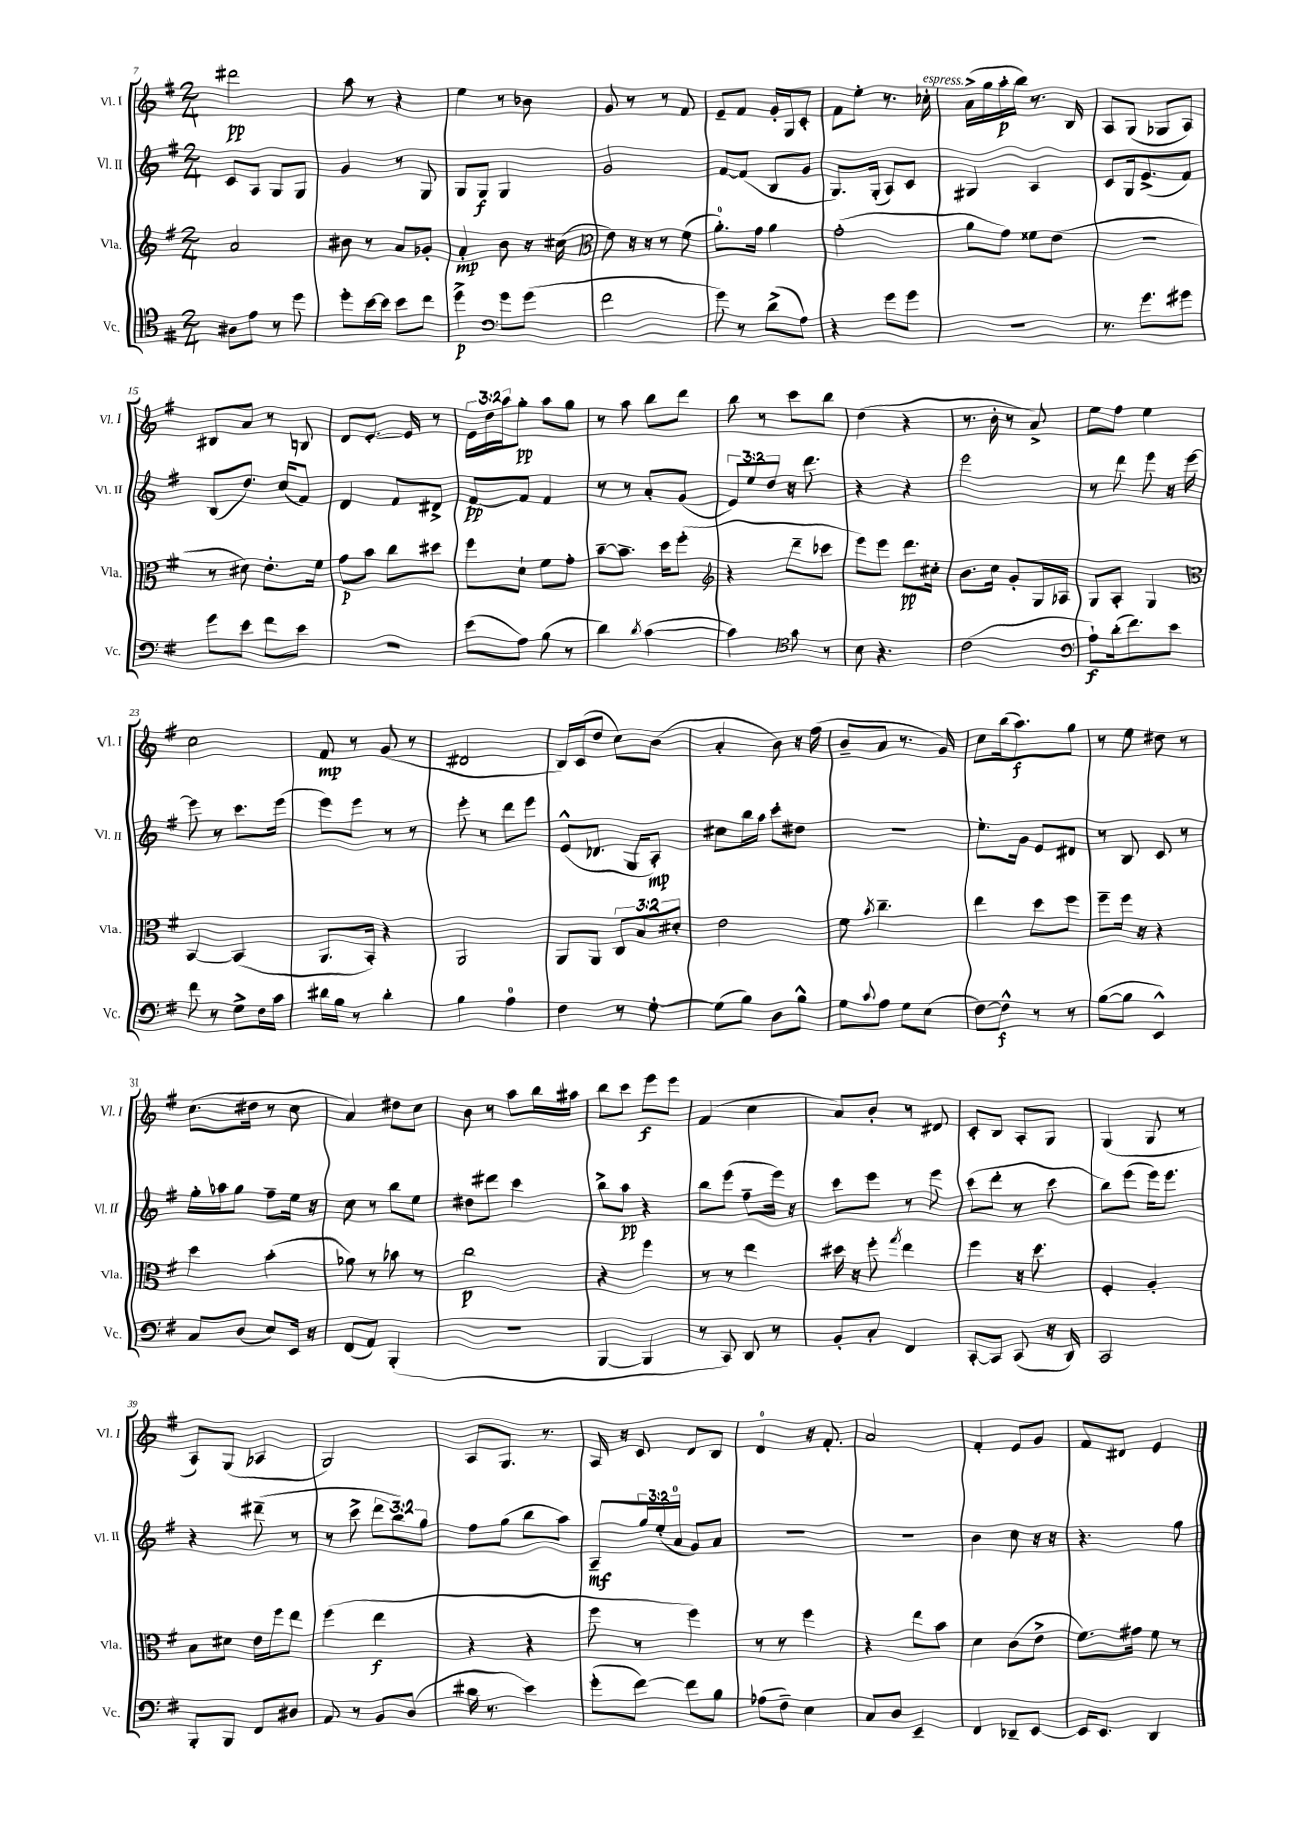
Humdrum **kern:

**kern	**dynam	**kern	**dynam	**kern	**dynam	**kern	**dynam
*part4	*part4	*part3	*part3	*part2	*part2	*part1	*part1
*staff4	*staff4	*staff3	*staff3	*staff2	*staff2	*staff1	*staff1
*I"Vc.	*	*I"Vla.	*	*I"Vl. II	*	*I"Vl. I	*
*I'Vc.	*	*I'Vla.	*	*I'Vl. II	*	*I'Vl. I	*
*clefC4	*	*clefG2	*	*clefG2	*	*clefG2	*
*k[f#]	*	*k[f#]	*	*k[f#]	*	*k[f#]	*
*M2/4	*	*M2/4	*	*M2/4	*	*M2/4	*
=7	=7	=7	=7	=7	=7	=7	=7
8A#X\L	.	2a/	.	8c/L	.	2ddd#X\	pp
8e\J	.	.	.	8A/J	.	.	.
8r	.	.	.	8G/L	.	.	.
8dd\	.	.	.	8G/J	.	.	.
=8	=8	=8	=8	=8	=8	=8	=8
8dd'\L	.	8b#X\	.	4g/	.	8aa\	.
[16b\L	.	8r	.	.	.	8r	.
16b\JJ]	.	.	.	.	.	.	.
8b\L	.	8a/L	.	8r	.	4r	.
8cc\J	.	8g-X'/J	.	8G/	.	.	.
=9	=9	=9	=9	=9	=9	=9	=9
4dd^\	p	4a'/	mp	8G/L	.	4ee\	.
.	.	.	.	8G/J	f	.	.
*clefF4	*	*	*	*	*	*	*
8g\L	.	8b\	.	4G/	.	8r	.
(8g\J	.	16r	.	.	.	8b-X\	.
.	.	(16cc#X\	.	.	.	.	.
=10	=10	=10	=10	=10	=10	=10	=10
*	*	*clefC3	*	*	*	*	*
2f#\	.	8e\)	.	2g/	.	8g/	.
.	.	16r	.	.	.	8r	.
.	.	16r	.	.	.	.	.
.	.	8r	.	.	.	8r	.
.	.	(8f#\	.	.	.	8f#/	.
=11	=11	=11	=11	=11	=11	=11	=11
8g\)	.	8.a'\L)	.	[8f#/L	.	8e~/L	.
8r	.	.	.	(8f#/J]	.	8f#/J	.
.	.	16g\Jk	.	.	.	.	.
(8d^\L	.	4a\	.	8B/L	.	16g'/LL	.
.	.	.	.	.	.	16G/J	.
8A\J)	.	.	.	8g/J	.	8c'/J	.
=12	=12	=12	=12	=12	=12	=12	=12
4r	.	(2g'\	.	8.G/L)	.	8f#\L	.
.	.	.	.	.	.	8ee'\J	.
.	.	.	.	(16G'/Jk	.	.	.
8g\L	.	.	.	8A/L)	.	8.r	.
8g\J	.	.	.	8c/J	.	.	.
!	!	!	!	!	!	!LO:TX:a:i:t=espress.	!
.	.	.	.	.	.	16cc-X'\	.
=13	=13	=13	=13	=13	=13	=13	=13
2r	.	8a\L	.	4G#X/	.	(16a^\LL	.
.	.	.	.	.	.	16gg\	.
.	.	8g\J)	.	.	.	16aa'\	p
.	.	.	.	.	.	16bb\JJ)	.
.	.	8f##X\L	.	4A/	.	8.r	.
.	.	(8e\J	.	.	.	.	.
.	.	.	.	.	.	16B/	.
=14	=14	=14	=14	=14	=14	=14	=14
8.r	.	2r	.	8c/L	.	8A/L	.
.	.	.	.	16G/k	.	(8G/J	.
8.g\L	.	.	.	(8.e^/	.	.	.
.	.	.	.	.	.	8G-X/L	.
8g#X\J	.	.	.	8f#/J)	.	8A/J)	.
!!LO:LB:g=z
=15	=15	=15	=15	=15	=15	=15	=15
8g\L	.	8r	.	(8B/L	.	8B#X/L	.
8e\J	.	8d#X\)	.	8.dd/J)	.	8a/J	.
8f#\L	.	8.e'\L	.	.	.	8r	.
.	.	.	.	(16cc/KL	.	.	.
8e\J	.	.	.	8f#/J)	.	8Bn/	.
.	.	16f#\Jk	.	.	.	.	.
=16	=16	=16	=16	=16	=16	=16	=16
2r	.	8g\L	p	4d/	.	8d/L	.
.	.	8b\J	.	.	.	[8.e'/J	.
.	.	8cc\L	.	8f#/L	.	.	.
.	.	.	.	.	.	16e/]	.
.	.	8dd#X\J	.	8d#X^/J	.	8r	.
=17	=17	=17	=17	=17	=17	=17	=17
(8e\L	.	8ff#\L	.	[8f#/L	pp	24e\LL	.
.	.	.	.	.	.	24dd\	.
.	.	.	.	.	.	24aa\J	.
8A\J)	.	8d`\J	.	8f#/J]	.	8gg'\J	pp
(8B\	.	8f#\L	.	4f#/	.	8aa\L	.
8r	.	8g'\J	.	.	.	8gg\J	.
=18	=18	=18	=18	=18	=18	=18	=18
4d\)	.	[8b~\L	.	8r	.	8r	.
.	.	8.b~\J]	.	8r	.	8aa\	.
8qd/	.	.	.	.	.	.	.
([4c\	.	.	.	8a'/L	.	8bb\L	.
.	.	16dd\KL	.	.	.	.	.
.	.	(8ff#'\J	.	(8g/J	.	8ddd\J	.
=19	=19	=19	=19	=19	=19	=19	=19
*	*	*clefG2	*	*	*	*	*
4c\])	.	4r	.	12e/L)	.	8bb\	.
.	.	.	.	12ee/	.	.	.
.	.	.	.	.	.	8r	.
.	.	.	.	12dd/J	.	.	.
*clefC4	*	*	*	*	*	*	*
8g\	.	8ddd~\L	.	16r	.	8ccc\L	.
.	.	.	.	8.ddd\	.	.	.
8r	.	8ccc-X\J	.	.	.	8bb\J	.
=20	=20	=20	=20	=20	=20	=20	=20
8B\	.	8eee\L)	.	4r	.	(4dd\	.
4.r	.	8eee\J	.	.	.	.	.
.	.	8.ddd\L	pp	4r	.	4r	.
.	.	16cc#X'\Jk	.	.	.	.	.
=21	=21	=21	=21	=21	=21	=21	=21
(2c\	.	8.b\L	.	2eee\	.	8.r	.
.	.	16cc\Jk	.	.	.	16b'\	.
.	.	8g'/L	.	.	.	8r	.
.	.	16G/L	.	.	.	8a^/)	.
.	.	16A-X/JJ	.	.	.	.	.
=22	=22	=22	=22	=22	=22	=22	=22
*clefF4	*	*	*	*	*	*	*
8A`\L)	f	8G/L	.	8r	.	8ee\L	.
(16d'\k	.	8A'/J	.	8ddd\	.	8ff#\J	.
8.f#\)	.	.	.	.	.	.	.
.	.	4G/	.	8eee\	.	4ee\	.
8e\J	.	.	.	16r	.	.	.
.	.	.	.	[16eee\	.	.	.
!!LO:LB:g=z
=23	=23	=23	=23	=23	=23	=23	=23
*	*	*clefC3	*	*	*	*	*
8f#\	.	[4BB/	.	8eee\]	.	2cc\	.
8r	.	.	.	8r	.	.	.
8G^\L	.	(4BB/]	.	8.ccc\L	.	.	.
16F#\L	.	.	.	.	.	.	.
16c\JJ	.	.	.	(16eee\Jk	.	.	.
=24	=24	=24	=24	=24	=24	=24	=24
16d#X\LL	.	8.AA/L	.	8eee\L)	.	8f#/	mp
16B\JJ	.	.	.	.	.	.	.
8r	.	.	.	8eee\J	.	8r	.
.	.	16BB'/Jk)	.	.	.	.	.
4d#'\	.	4r	.	8r	.	(8g/	.
.	.	.	.	8r	.	8r	.
=25	=25	=25	=25	=25	=25	=25	=25
4B\	.	2AA/	.	8eee'\	.	2d#X/	.
.	.	.	.	8r	.	.	.
4A\	.	.	.	8ddd\L	.	.	.
.	.	.	.	8eee\J	.	.	.
=26	=26	=26	=26	=26	=26	=26	=26
4F#\	.	8AA/L	.	(8e^^/L	.	16B/LL)	.
.	.	.	.	.	.	(16c/J	.
.	.	8AA/J	.	8.d-X/J	.	8dd/J	.
8r	.	12C/L	.	.	.	8cc\L)	.
.	.	.	.	16G/KL	.	.	.
.	.	12B/	.	.	.	.	.
[8G'\	.	.	.	8A'/J)	mp	(8b\J	.
.	.	12d#X'/J	.	.	.	.	.
=27	=27	=27	=27	=27	=27	=27	=27
(8G\L]	.	2e\	.	8cc#X\L	.	4a'/	.
8B\J)	.	.	.	16bb\L	.	.	.
.	.	.	.	16aa\JJ	.	.	.
8D\L	.	.	.	8ccc'\L	.	8b\)	.
8B^^\J	.	.	.	8dd#X\J	.	16r	.
.	.	.	.	.	.	(16ff#\	.
=28	=28	=28	=28	=28	=28	=28	=28
8G\L	.	8f#\	.	2r	.	8b~/L	.
8qqc/	.	8qb/	.	.	.	.	.
8A\J	.	4.cc~\	.	.	.	8a/J	.
8G\L	.	.	.	.	.	8.r	.
(8E\J	.	.	.	.	.	.	.
.	.	.	.	.	.	16g/)	.
=29	=29	=29	=29	=29	=29	=29	=29
[8F#\L)	.	4ee\	.	8.ee'\L	.	8cc\L	.
8F#^^\J]	f	.	.	.	.	(16bb\k	.
.	.	.	.	16g\Jk	.	8.aa\)	f
8r	.	8dd\L	.	8e/L	.	.	.
8r	.	8ff#\J	.	8d#X/J	.	8gg\J	.
=30	=30	=30	=30	=30	=30	=30	=30
([8B\L	.	8ff#~\L	.	8r	.	8r	.
8B\J]	.	16ff#\Jk	.	8B/	.	8ee\	.
.	.	16r	.	.	.	.	.
4EE^^/)	.	4r	.	8c/	.	8dd#X\	.
.	.	.	.	8r	.	8r	.
!!LO:LB:g=z
=31	=31	=31	=31	=31	=31	=31	=31
8C/L	.	4dd\	.	16gg'\LL	.	(8.cc\L	.
.	.	.	.	16aa-X\J	.	.	.
(8D/J	.	.	.	8gg\J	.	.	.
.	.	.	.	.	.	16dd#X\Jk	.
8E/L)	.	(4b'\	.	8ff#~\L	.	8r	.
16EE/Jk	.	.	.	16ee\Jk	.	8cc\	.
16r	.	.	.	16r	.	.	.
=32	=32	=32	=32	=32	=32	=32	=32
(8FF#/L	.	8a-X\)	.	8cc\	.	4a/)	.
8AA/J)	.	8r	.	8r	.	.	.
(4BBB'/	.	8b-X\	.	8bb\L	.	8dd#X\L	.
.	.	8r	.	8ee\J	.	8cc\J	.
=33	=33	=33	=33	=33	=33	=33	=33
2r	.	2cc\	p	8dd#X\L	.	8b\	.
.	.	.	.	8ddd#X\J	.	8r	.
.	.	.	.	4ccc\	.	8aa\L	.
.	.	.	.	.	.	16bb\L	.
.	.	.	.	.	.	16aa#X\JJ	.
=34	=34	=34	=34	=34	=34	=34	=34
[4BBB/	.	4r	.	8bb^\L	.	8bb\L	.
.	.	.	.	8aa\J	pp	8ccc\J	.
4BBB/]	.	4ff#\	.	4r	.	8eee\L	f
.	.	.	.	.	.	8eee\J	.
=35	=35	=35	=35	=35	=35	=35	=35
8r	.	8r	.	8bb\L	.	(4f#/	.
8CC/)	.	8r	.	(8eee\J	.	.	.
8DD/	.	4ee\	.	8ff#~\L	.	4cc\	.
8r	.	.	.	16eee\Jk)	.	.	.
.	.	.	.	16r	.	.	.
=36	=36	=36	=36	=36	=36	=36	=36
8BB'/L	.	16dd#X\	.	8ccc\L	.	8a/L)	.
.	.	16r	.	.	.	.	.
8C'/J	.	8ff#'\	.	8eee\J	.	8b'/J	.
.	.	8qgg/	.	.	.	.	.
4FF#/	.	4ee\	.	8r	.	8r	.
.	.	.	.	8eee\	.	8d#X/	.
=37	=37	=37	=37	=37	=37	=37	=37
[8CC'/L	.	4ff#\	.	(8ccc\L	.	8c'/L	.
8CC/J]	.	.	.	8ddd'\J	.	8B/J	.
(8CC/	.	16r	.	8r	.	8A'/L	.
.	.	8.dd\	.	.	.	.	.
16r	.	.	.	8ccc\	.	8G/J	.
16DD/)	.	.	.	.	.	.	.
=38	=38	=38	=38	=38	=38	=38	=38
2CC/	.	4F#'/	.	8bb\L)	.	(4G/	.
.	.	.	.	(8eee\J	.	.	.
.	.	4A'/	.	16eee\KL)	.	8G/	.
.	.	.	.	8.eee\J	.	.	.
.	.	.	.	.	.	8r	.
!!LO:LB:g=z
=39	=39	=39	=39	=39	=39	=39	=39
8BBB'/L	.	8B\L	.	4r	.	8A/L)	.
8BBB/J	.	8d#X\J	.	.	.	(8G/J	.
8FF#/L	.	16e\LL	.	(8ddd#X~\	.	4A-X/	.
.	.	16ff#\J	.	.	.	.	.
8D#X/J	.	8ee\J	.	8r	.	.	.
=40	=40	=40	=40	=40	=40	=40	=40
8AA/	.	(4ff#\	.	8r	.	2G/)	.
8r	.	.	.	8ccc^\	.	.	.
8BB/L	.	4ee\	f	12ddd\L	.	.	.
.	.	.	.	12bb\)	.	.	.
(8D/J	.	.	.	.	.	.	.
.	.	.	.	12gg\J	.	.	.
=41	=41	=41	=41	=41	=41	=41	=41
16d#X\	.	4r	.	8ff#\L	.	8A/L	.
8.r	.	.	.	.	.	.	.
.	.	.	.	(8gg\J	.	8.G/J	.
4e\)	.	4r	.	8bb\L	.	.	.
.	.	.	.	.	.	8.r	.
.	.	.	.	8aa\J)	.	.	.
=42	=42	=42	=42	=42	=42	=42	=42
(8g'\L	.	8ff#\	.	8A~/L	mf	16A/	.
.	.	.	.	.	.	16r	.
[8f#\J)	.	8r	.	24gg/L	.	8c/	.
.	.	.	.	(24ee'/	.	.	.
.	.	.	.	24a/JJ	.	.	.
8f#\L]	.	4ff#\)	.	8g/L)	.	8d/L	.
8B\J	.	.	.	8a/J	.	8B/J	.
=43	=43	=43	=43	=43	=43	=43	=43
(8A-X\L	.	8r	.	2r	.	4d/	.
8F#~\J)	.	8r	.	.	.	.	.
4E\	.	4ff#\	.	.	.	16r	.
.	.	.	.	.	.	8.f#'/	.
=44	=44	=44	=44	=44	=44	=44	=44
8C/L	.	4r	.	2r	.	2a/	.
8D/J	.	.	.	.	.	.	.
4EE~/	.	8ee\L	.	.	.	.	.
.	.	8b\J	.	.	.	.	.
=45	=45	=45	=45	=45	=45	=45	=45
4FF#/	.	4d\	.	4b\	.	4f#'/	.
8DD-X~/L	.	(8c\L	.	8cc\	.	8e/L	.
[8EE/J	.	8e^\J	.	16r	.	8g/J	.
.	.	.	.	16r	.	.	.
=46	=46	=46	=46	=46	=46	=46	=46
16EE/KL]	.	8.f#\L)	.	4.r	.	8f#/L	.
8.EE/J	.	.	.	.	.	.	.
.	.	.	.	.	.	8d#X/J	.
.	.	16g#X\Jk	.	.	.	.	.
4DD/	.	8f#\	.	.	.	4e/	.
.	.	8r	.	8gg\	.	.	.
==	==	==	==	==	==	==	==
*-	*-	*-	*-	*-	*-	*-	*-
